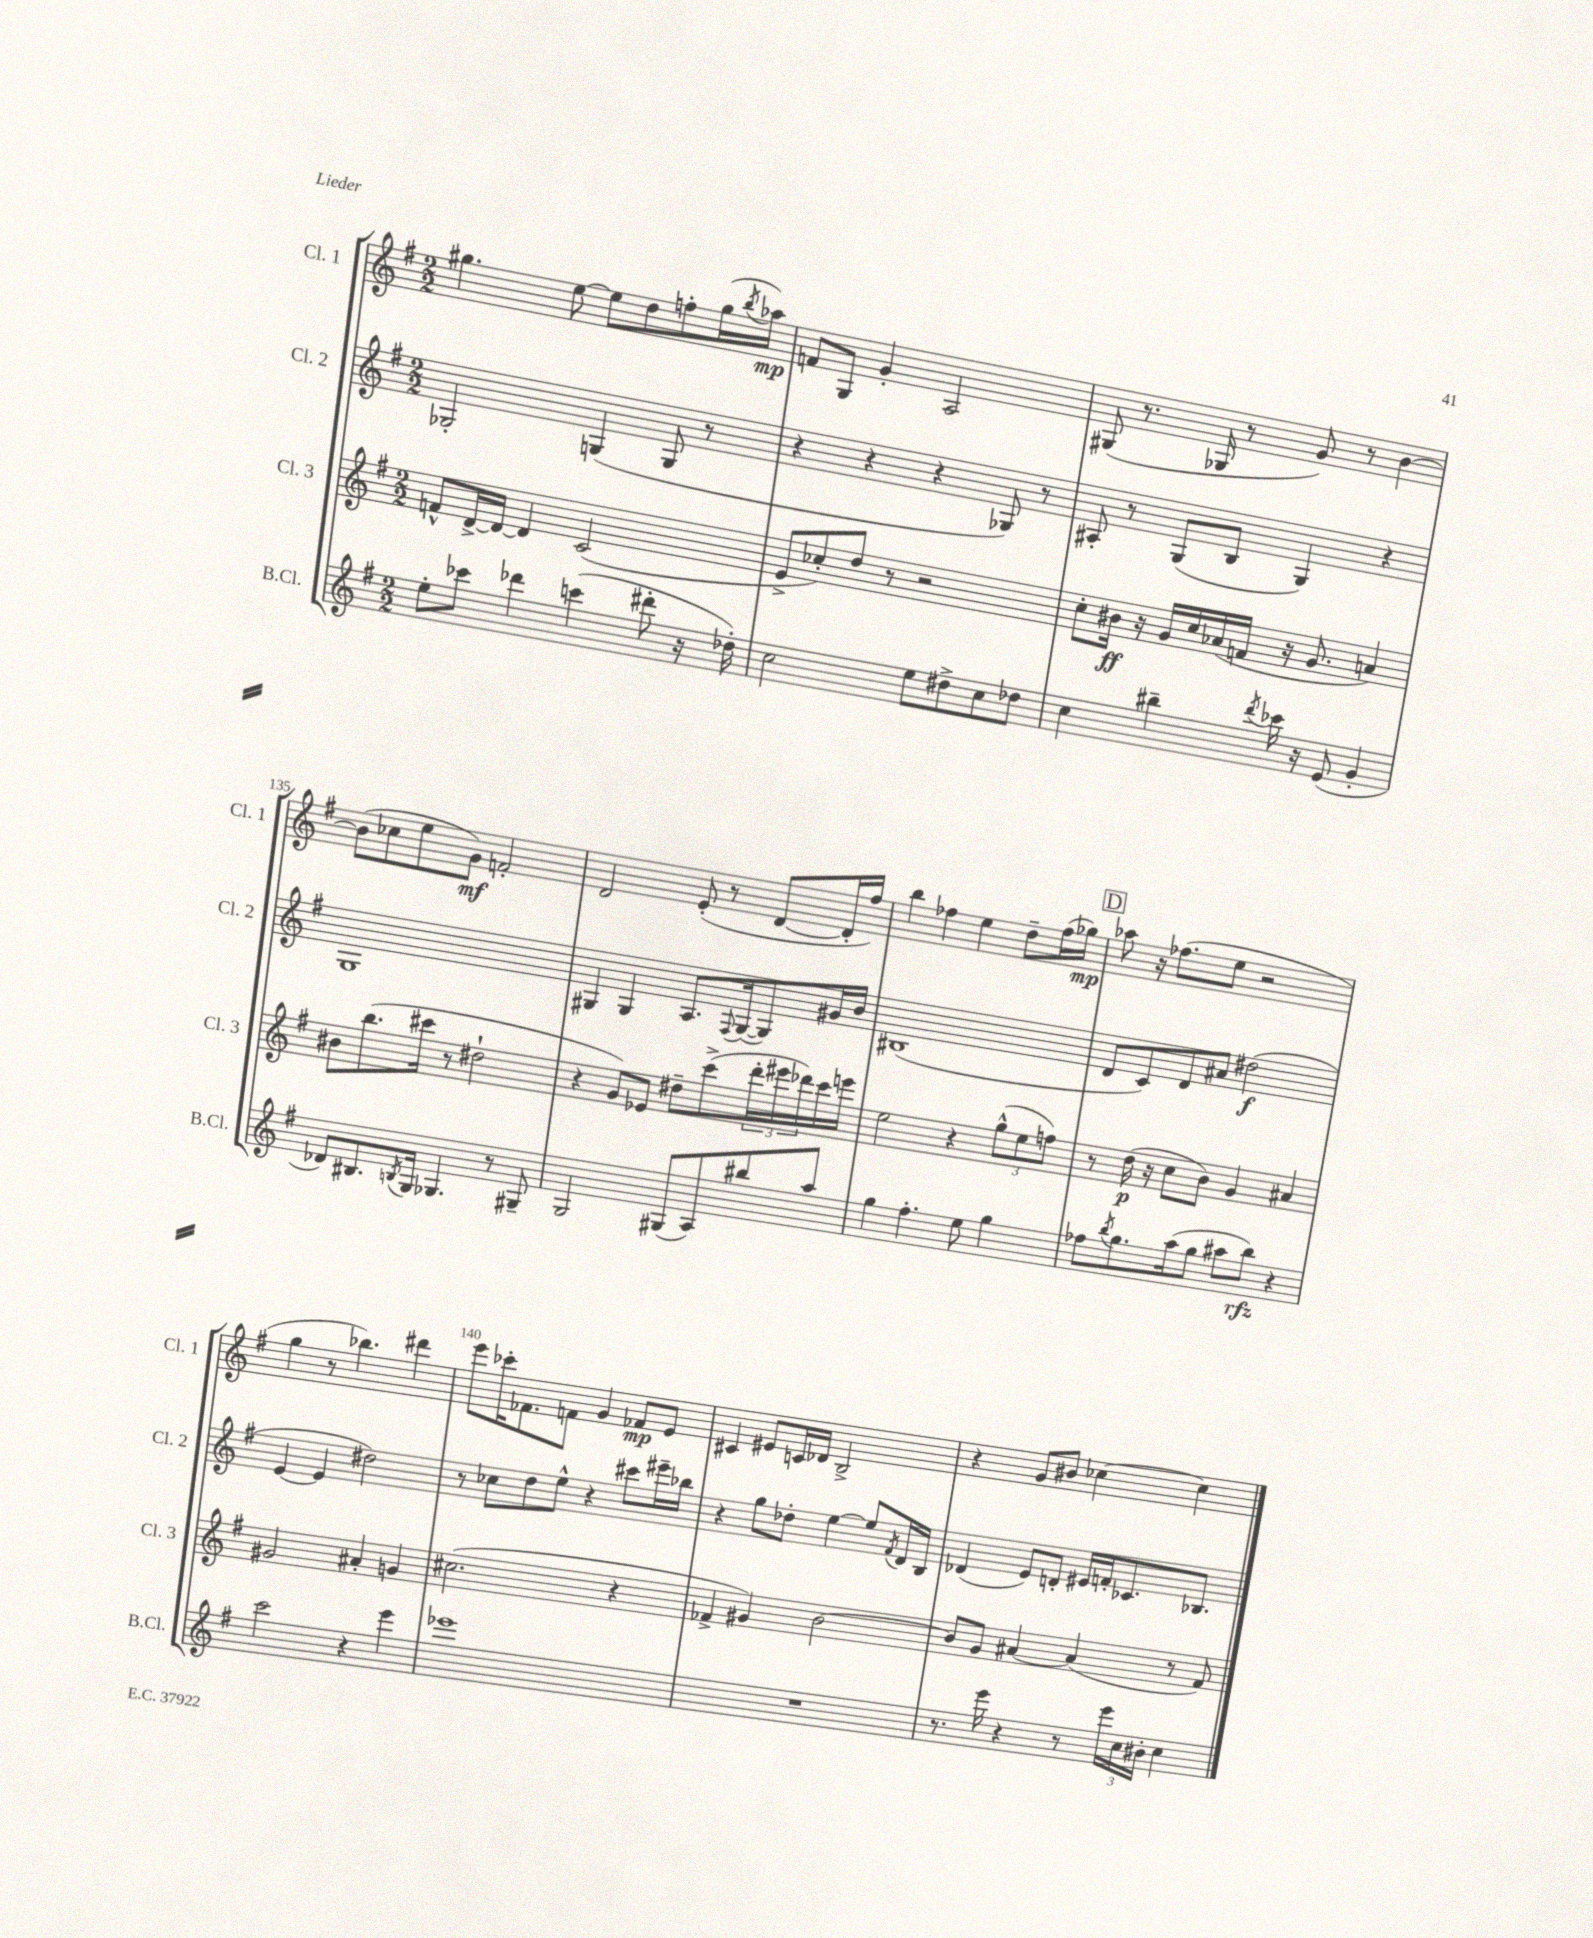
<<
\new StaffGroup <<
\new Staff = "s0" \with { instrumentName = "Cl. 1" shortInstrumentName = "Cl. 1" } {
    \clef treble \key g \major \numericTimeSignature \time 2/2
    gis''4. e''8~ e''8 d''8 f''8-. gis''16( \acciaccatura { b''8 } aes''16\mp) |
    f'8 g8 g'4-. a2 |
    gis8( r8. ges16 r8 g'8) r8 b'4~ |
    b'8( ces''8 e''8 g'8\mf) f'2-. |
    d'2 e'8-.( r8 d'8~ d'16-. fis''16) |
    b''4 fes''4 e''4 d''8-- fes''16( ges''16\mp) |
    \mark \markup { \box "D" } aes''8 r16 fes''8.( e''8 r2 |
    g''4 r8 bes''4.) dis'''4 |
    e'''8 ces'''16-. fes'8. f'8 g'4 fes'8\mp e'8 |
    cis'4 eis'8 c'16 des'16 b2-> |
    r4 g'8 bis'8 ces''4~ ces''4 \bar "|." |
}
\new Staff = "s1" \with { instrumentName = "Cl. 2" shortInstrumentName = "Cl. 2" } {
    \clef treble \key g \major \numericTimeSignature \time 2/2
    ges2-. g4( g8 r8 |
    r4 r4 r4 ges8) r8 |
    ais8-. r8 g8( b8 g4) r4 |
    g1 |
    gis4 gis4 a8. \appoggiatura { fis8 } gis16~( gis8) gis'16 b'16 |
    bis1( |
    \mark \markup { \box "D" } d'8 c'8) d'8 ais'8 dis''2\f( |
    e'4~ e'4 dis''2) |
    r8 ces''8 d''8 e''8-^ r4 cis'''8 eis'''16-- bes''16 |
    r4 g''8 des''8-. e''4~ e''8 \acciaccatura { fis'8 } d'16 b16 |
    des'4( e'8) d'8-. eis'16 f'16-. ces'8. bes8. \bar "|." |
}
\new Staff = "s2" \with { instrumentName = "Cl. 3" shortInstrumentName = "Cl. 3" } {
    \clef treble \key g \major \numericTimeSignature \time 2/2
    f'8-^ d'16~-> d'16~ d'4 c'2( |
    e'8-> ces''8-.) d''8 r8 r2 |
    c''8-. bis'16\ff r16 g'16 c''16 aes'16( f'16 r16 g'8. a'4) |
    bis'8 b''8.( cis'''16 r8 dis''2-! |
    r4 g'8) ees'8 dis''8-- c'''8->( \tuplet 3/2 { d'''16-. eis'''16 des'''16) } c'''16 e'''16 |
    e''2 r4 \tuplet 3/2 { g''8-^( e''8 f''8) } |
    \mark \markup { \box "D" } r8 d''16\p( r16 c''8 b'8) g'4 ais'4 |
    gis'2 ais'4-. g'4 |
    cis''2.( r4 |
    fes'4-> gis'4) b'2~ |
    b'8 g'8 ais'4~ ais'4( r8 fis'8) \bar "|." |
}
\new Staff = "s3" \with { instrumentName = "B.Cl." shortInstrumentName = "B.Cl." } {
    \clef treble \key g \major \numericTimeSignature \time 2/2
    e''8-. ces'''8 des'''4 c'''4( dis'''8-. r16 des''16-.) |
    c''2 e''8 dis''8-> c''8 des''8 |
    c''4 bis''4-- \acciaccatura { d'''8 } ces'''16 r16 e'8( g'4-. |
    des'8) bis8. \acciaccatura { b8 } g16 ges4. r8 gis8-- |
    g2 gis8( a8) bis''8 a''8 |
    g''4 fis''4.-. e''8 g''4 |
    \mark \markup { \box "D" } fes''8 \acciaccatura { b''8 } g''8. a''16( g''8 ais''8 b''8\rfz) r4 |
    c'''2 r4 e'''4 |
    ees'''1 |
    R1 |
    r8. e'''16 r4 r8 \tuplet 3/2 { e'''16 c''16 bis'16-. } c''4 \bar "|." |
}
>>
>>
\layout { \context { \Score currentBarNumber = #132 \override BarNumber.break-visibility = ##(#f #t #t) barNumberVisibility = #(every-nth-bar-number-visible 5) } }
